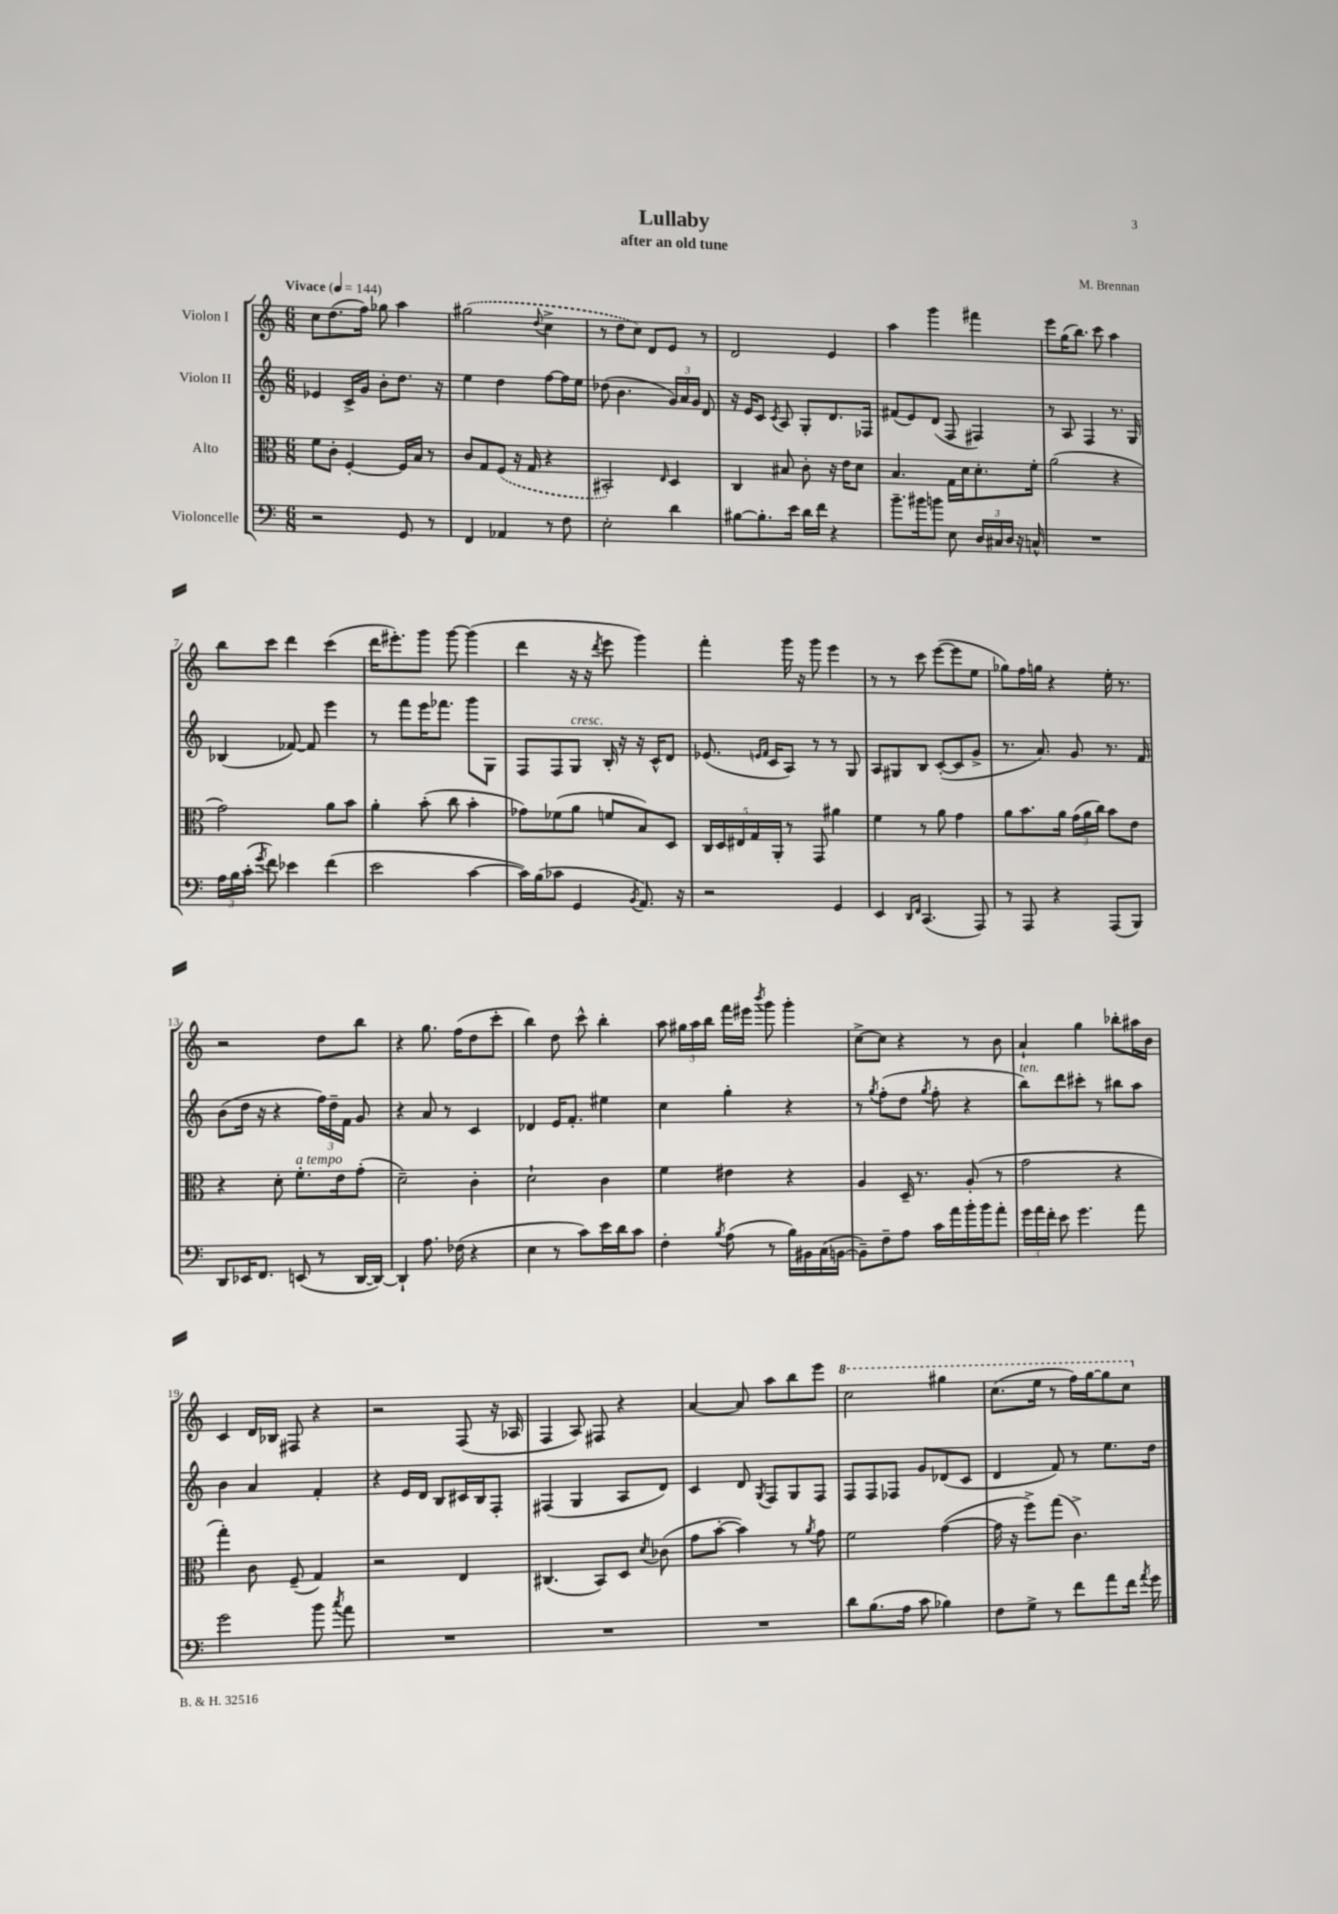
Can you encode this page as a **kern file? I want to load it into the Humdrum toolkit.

**kern	**kern	**kern	**kern
*part4	*part3	*part2	*part1
*staff4	*staff3	*staff2	*staff1
*I"Violoncelle	*I"Alto	*I"Violon II	*I"Violon I
*clefF4	*clefC3	*clefG2	*clefG2
*k[]	*k[]	*k[]	*k[]
*M6/8	*M6/8	*M6/8	*M6/8
*MM144	*MM144	*MM144	*MM144
=1	=1	=1	=1
!	!	!	!LO:TX:a:B:t=Vivace
2r	8f\L	4e-X/	8cc\L
.	8c'\J	.	(8.dd\
.	[4F'/	16c^/LL	.
.	.	16g/JJ	16ff\Jk)
.	.	8b'\L	8gg-X\
8GG/	16F/LL]	8.dd\J	4aa\
.	16B/JJ	.	.
8r	8r	.	.
.	.	16r	.
=2	=2	=2	=2
4FF/	8c/L	4ee\	(2gg#X\
.	8G/	.	.
4AA-X/	(8F/J	4dd\	.
.	16r	.	.
.	16G/	.	.
.	.	.	8qqdd/
8r	4r	[8ff\L	4cc^\
8F\	.	16ff\L]	.
.	.	16ee\JJ	.
=3	=3	=3	=3
2E'\	2BB#X'/)	(8dd-X\	8r
.	.	4.b\	8dd\L
.	.	.	8cc\J)
.	.	.	8d/L
.	16qqE/	.	.
4d\	4D/	24g/LL)	8e/J
.	.	24a/	.
.	.	24g/JJ	.
.	.	8d/	8r
=4	=4	=4	=4
[8B#X\L	4C/	16r	2d/
.	.	16e/KL	.
8.B#'\]	.	8c/J	.
.	.	8qc/	.
.	8B#X/	8A/	.
16e\Jk	.	.	.
16d\LL	8c'\	8G'/L	.
16f\JJ	.	.	.
4r	16r	8.d/	4e/
.	16e\KL	.	.
.	8d\J	.	.
.	.	16F-X/Jk	.
=5	=5	=5	=5
8.b~\L	4.B/	(8f#X/L	4aa\
.	.	8e/)	.
16b#X\k	.	.	.
8bn\J	.	(8d/J	4ggg\
8E\	16G\LL	8F/	.
.	16d\J	.	.
24D/LL	8.d'\	4F#X/)	4fff#X\
24C#X/	.	.	.
24D/JJ	.	.	.
16r	.	.	.
16Cn^^/	16f'\Jk	.	.
=6	=6	=6	=6
2.r	(2a\	8r	8eee\L
.	.	8A/	(16gg\K
.	.	.	8.bb\J)
.	.	4F/	.
.	.	.	8ccc\
.	4r	8.r	4aa\
.	.	16G/	.
!!LO:LB:g=z
=7	=7	=7	=7
24A\LL	2g\)	(4B-X/	8bb\L
24B\	.	.	.
(24c'\JJ	.	.	.
8qg/	.	.	.
8f\)	.	.	8ccc\J
4e-X\	.	[8f-X/)	4ddd\
.	.	8f-/]	.
(4f\	8a\L	4eee\	(4ccc\
.	8b\J	.	.
=8	=8	=8	=8
2e\	4a'\	8r	16ddd\KL
.	.	.	8.eee#X'\)
.	.	8fff\L	.
.	(8b'\	16eee\K	8ggg\J
.	.	8.fff-X\J	.
.	8cc\	.	[8ggg\
[4c\	4b'\	8ggg\L	(4ggg\]
.	.	8G\J	.
=9	=9	=9	=9
16c\LL])	8g-X\L)	8F/L	4ddd\
(16B\J	.	.	.
8c-X\J	(8f-X\	8F/	.
!	!	!LO:TX:a:i:t=cresc.	!
4GG/	8a\J	8G/J	16r
.	.	.	16r
.	.	.	8qddd/
.	8fn/L	16B'/	8eee\
.	.	16r	.
8qBB/	.	.	.
8.AA/)	8B/)	16r	4ggg\)
.	.	16c^^/KL	.
.	8D/J	8d/J	.
16r	.	.	.
=10	=10	=10	=10
2r	20C/LL	(8.e-X/	4fff'\
.	20D/	.	.
.	20E#X/	.	.
.	20G/	.	.
.	.	16qqen/LL	.
.	.	16qqf/JJ	.
.	.	16c/KL	.
.	20AA'/JJ	.	.
.	8r	8A/J)	16ggg\
.	.	.	16r
.	8GG/	8r	8ggg\
4GG/	4a#X\	8r	4eee\
.	.	8G/	.
=11	=11	=11	=11
4EE/	4f\	8A/L	8r
.	.	8G#X/	8r
16qqDD/LL	.	.	.
16qqFF/JJ	.	.	.
(4.CC/	8r	8B/J	8ccc\
.	8a\	([8c'/L	([8eee\L
.	4g\	8c/]	8eee\]
8AAA/)	.	8g^/J	8ee\J
=12	=12	=12	=12
8r	8a\L	8.r	8gg-X\L)
8AAA/	8.b\	.	16ff\L
.	.	8.a/)	16ggn\JJ
4r	.	.	4r
.	16a\Jk	.	.
.	(24g\LL	8g/	.
.	24a\	.	.
.	24cc\JJ)	.	.
(8AAA/L	8b\L	8.r	16ee'\
.	.	.	8.r
8BBB/J)	8e\J	.	.
.	.	16f/	.
!!LO:LB:g=z
=13	=13	=13	=13
8DD/L	4r	(8b\L	2r
16EE-X/K	.	16dd\Jk	.
8.FF/J	.	16r	.
.	8d'\	4r	.
!	!LO:TX:a:i:t=a tempo	!	!
(8EEn/	8.f'\L	.	.
8r	.	24ff\LL)	8dd\L
.	.	24dd~\	.
.	16e\k	.	.
.	.	24f\JJ	.
[16DD/LL	(8g'\J	8g/	8bb\J
16DD/JJ_)	.	.	.
=14	=14	=14	=14
4DD`/]	2d~\)	4r	4r
8.A\	.	8a/	8.gg\
.	.	8r	.
(16F-X\	.	.	(16ff\KL
4r	4c'\	4c/	8dd\
.	.	.	8ccc'\J
=15	=15	=15	=15
4E\	2d`\	4d-X/	4bb\)
8r	.	16e/KL	8dd\
.	.	8.f'/J	.
8c\L)	.	.	8ccc^^\
16e\L	4c\	4ee#X\	4bb'\
16d\J	.	.	.
8c\J	.	.	.
=16	=16	=16	=16
4F'\	4f\	4cc\	8aa\
.	.	.	24gg#X\LL
.	.	.	24aa\
.	.	.	24bb\JJ
8qB/	.	.	.
(8A\	4e#X\	4gg'\	16fff\LL
.	.	.	16eee#X\JJ
.	.	.	8qbbb/
8r	.	.	8ggg\
16B\LL)	4r	4r	4ggg'\
16BB#X\	.	.	.
(16C\	.	.	.
[16BBn\JJ	.	.	.
=17	=17	=17	=17
8BB~\L])	4A/	8r	[8cc^\L
.	.	8qgg/	.
8F~\	.	(8ff'\L	8cc\J]
8A\J	16D~/	8dd\J	4r
.	8.r	.	.
.	.	8qgg/	.
16c\LL	.	8ff'\	.
16a\	.	.	.
16b'\	(8A'/	4r	8r
16b\J	.	.	.
8a'\J	8r	.	8b\
=18	=18	=18	=18
!	!	!LO:TX:a:i:t=ten.	!
24g\LL	2g\	8bb\L)	4a`/
24a\	.	.	.
24f'\JJ	.	.	.
8e\	.	8ddd\	.
4.g\	.	8ccc#X'\J	4gg\
.	.	8r	.
.	4r	8bb#X\L	8bb-X'\L
8a\	.	8aa\J	16aa#X\L
.	.	.	16b\JJ
!!LO:LB:g=z
=19	=19	=19	=19
2g\	4gg'\)	4b\	4c/
.	8c\	4a/	16d/LL
.	.	.	16B-X/JJ
.	(8F~/	.	8F#X/
8b\	4G/)	4f'/	4r
8qcc/	.	.	.
8a\	.	.	.
=20	=20	=20	=20
2.r	2r	4r	2r
.	.	16e/LL	.
.	.	16d/JJ	.
.	.	8B/L	.
.	4E/	16c#X/L	(8F/
.	.	16B/J	.
.	.	8F'/J	16r
.	.	.	16A-X/
=21	=21	=21	=21
2.r	(4.C#X/	(4F#X/	4F/
.	.	4G/	8A/)
.	8BB/L)	.	8F#X/
.	8D/J	8A/L	4r
.	8qd/	.	.
.	(8c-X\	8d/J)	.
=22	=22	=22	=22
2.r	8g\L	4c/	[4a/
.	[8b'\J	.	.
.	4b\])	8d/	8a/]
.	.	8qG/	.
.	.	8F/L	8aa\L
.	8r	8G/	8bb\
.	8qa/	.	.
.	8g\	8F/J	8eee\J
=23	=23	=23	=23
*	*	*	*8va
8d\L	2f\	8F/L	2ccc\
(8.B\	.	8F/	.
.	.	8F-X/J	.
16A\Jk	.	.	.
8c\	.	8g/L	.
4B-X\)	([4g\	(8d-X/	4ggg#X\
.	.	8c/J	.
=24	=24	=24	=24
8F\L	16g\]	4d/	(8.ccc\L
.	16r	.	.
8G^\J	8ff^\L)	.	.
.	.	.	16eee\Jk
8r	(8gg\J	8f/)	8r
8f\L	4.c^\)	8r	16fff\LL)
.	.	.	[16ggg\J
8a\	.	8.ee\L	8ggg\]
16f\Jk	.	.	8ccc\J
8qa/	.	.	.
16g\	.	16dd\Jk	.
*	*	*	*X8va
==	==	==	==
*-	*-	*-	*-
